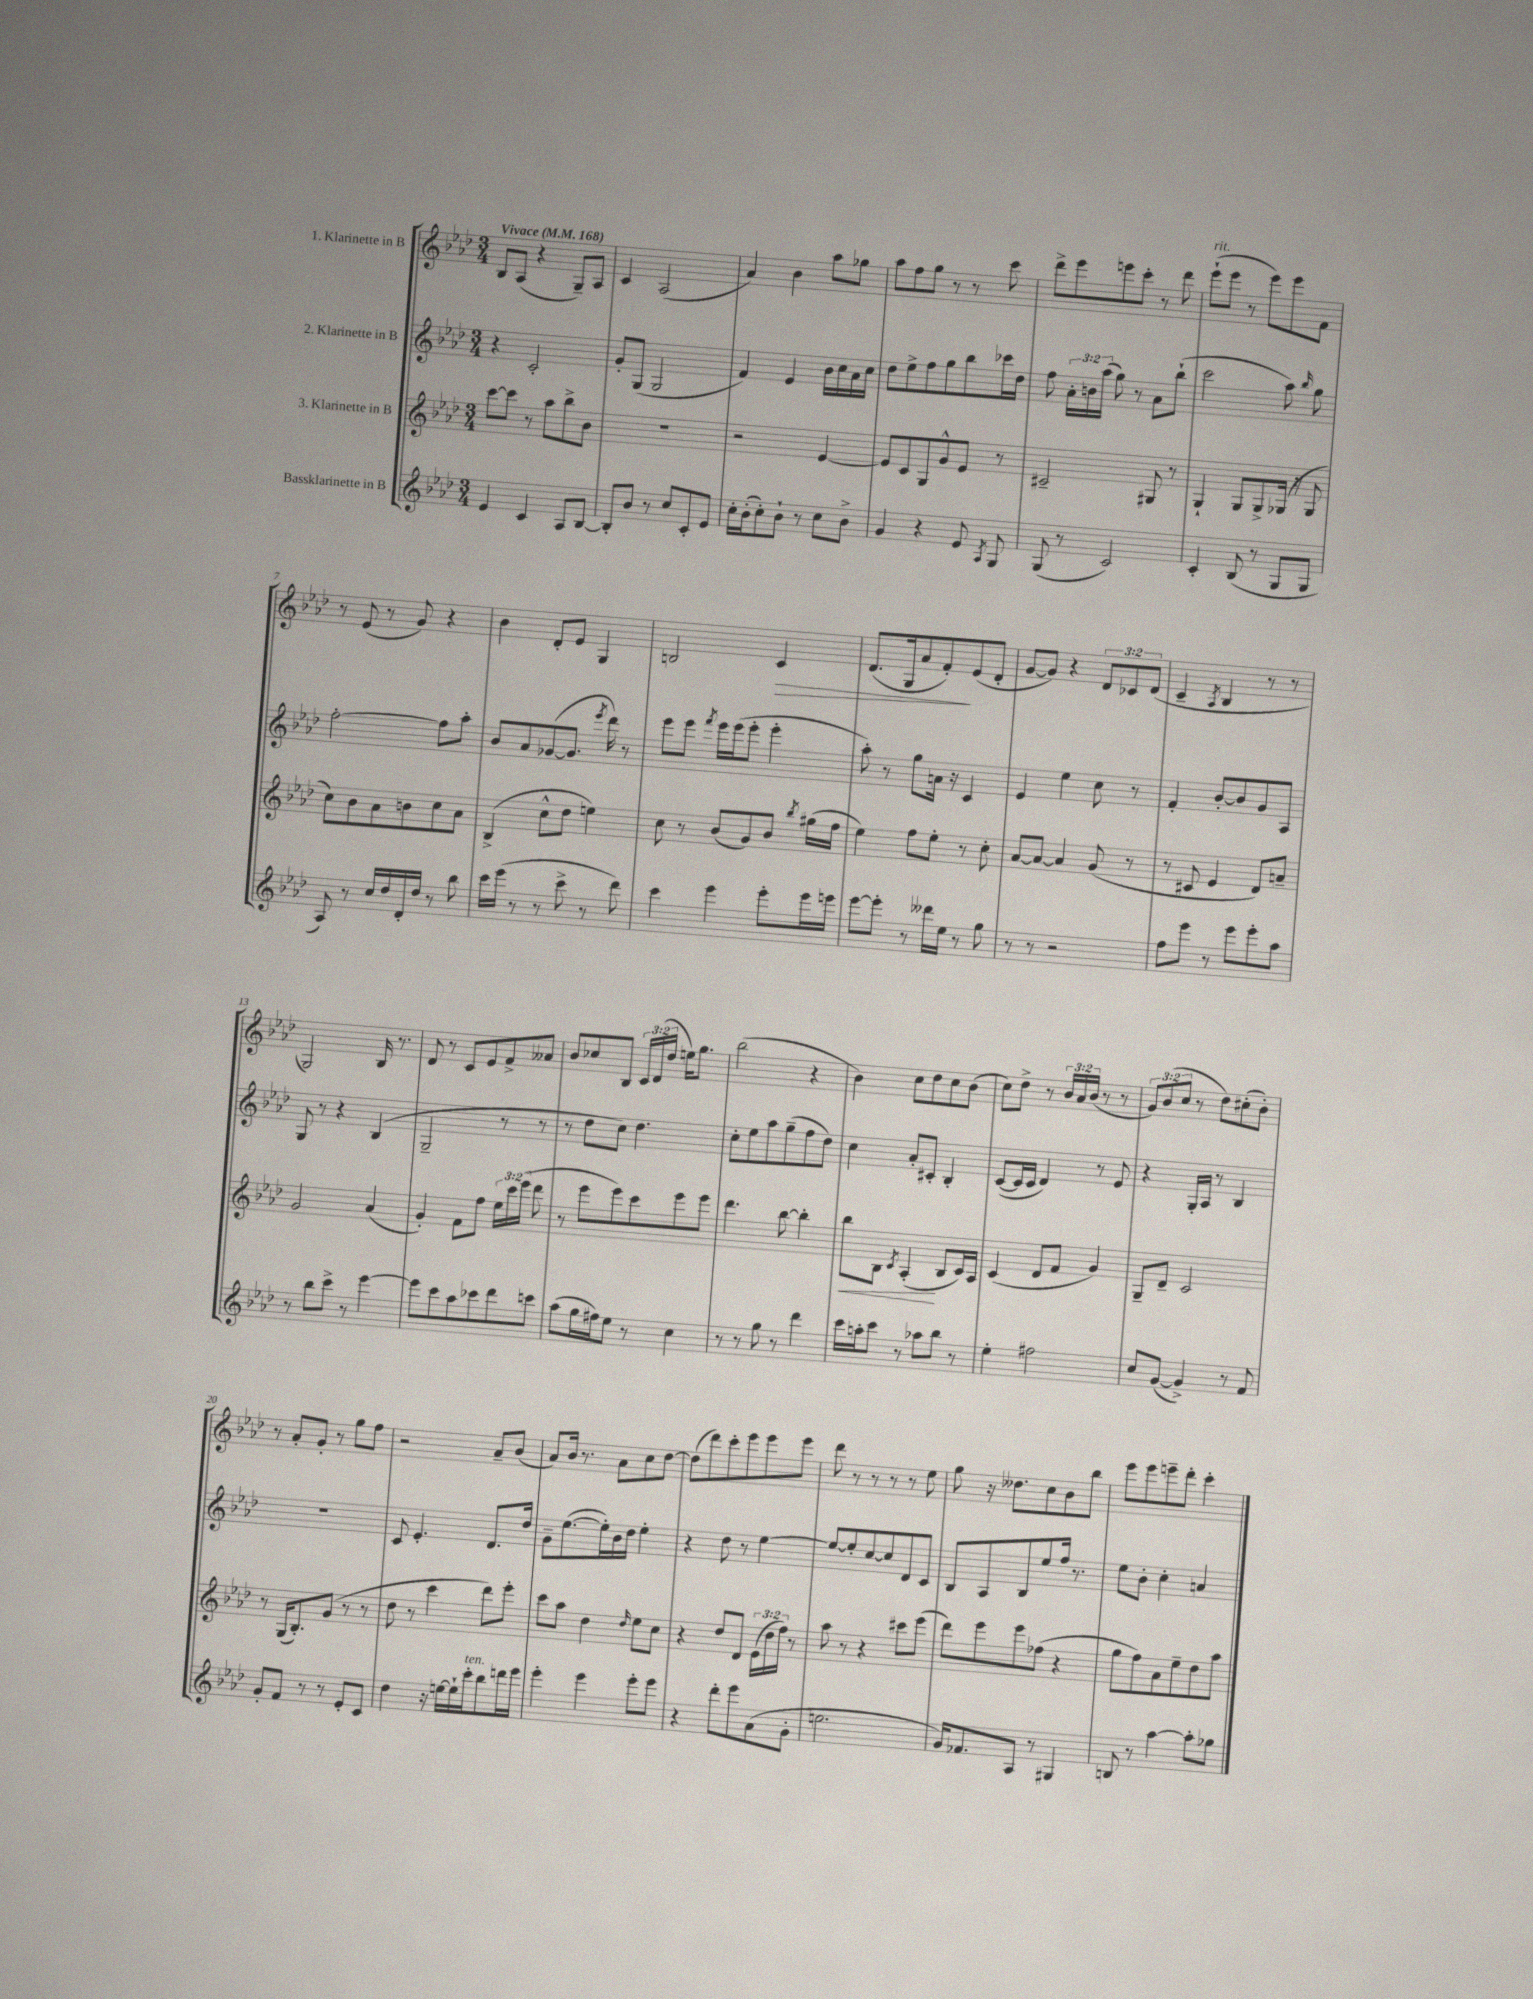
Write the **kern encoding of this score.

**kern	**kern	**dynam	**kern	**kern	**dynam
*part4	*part3	*part3	*part2	*part1	*part1
*staff4	*staff3	*staff3	*staff2	*staff1	*staff1
*I"Bassklarinette in B	*I"3. Klarinette in B	*	*I"2. Klarinette in B	*I"1. Klarinette in B	*
*clefG2	*clefG2	*	*clefG2	*clefG2	*
*k[b-e-a-d-]	*k[b-e-a-d-]	*	*k[b-e-a-d-]	*k[b-e-a-d-]	*
*M3/4	*M3/4	*	*M3/4	*M3/4	*
*MM168	*MM168	*	*MM168	*MM168	*
=1	=1	=1	=1	=1	=1
!	!	!	!	!LO:TX:a:B:t=Vivace	!
4e-/	[8ccc\L	.	4r	8B-/L	.
.	8ccc\J]	.	.	(8A-/J	.
4c/	8r	.	2c'/	4r	.
.	8aa-\L	.	.	.	.
8A-/L	8bb-^\	.	.	8G~/L)	.
[8B-/J	8b-\J	.	.	8A-/J	.
=2	=2	=2	=2	=2	=2
8B-'/L]	2.r	.	8g'/L	4c/	.
8b-/J	.	.	(8G/J	.	.
8r	.	.	2G/	(2A-/	.
8cc/L	.	.	.	.	.
8c'/	.	.	.	.	.
8e-/J	.	.	.	.	.
=3	=3	=3	=3	=3	=3
16cc'\LL	2r	.	4f/)	4a-/)	.
(16b-'\J	.	.	.	.	.
8cc'\)	.	.	.	.	.
8b-`\J	.	.	4e-/	4b-\	.
8r	.	.	.	.	.
8cc\L	[4e-/	.	16b-\LL	8aa-\L	.
.	.	.	16cc\	.	.
8b-^\J	.	.	16a-\	8gg-X\J	.
.	.	.	16cc\JJ	.	.
=4	=4	=4	=4	=4	=4
4g/	8e-/L]	.	8dd-\L	8aa-\L	.
.	8c/	.	8ee-^\	8ff\	.
4r	8G/	.	8ff\	8gg\J	.
.	8g^^/	.	8gg\	8r	.
8e-/	8e-/J	.	8bb-\	8r	.
8qA-/	.	.	.	.	.
8G/	8r	.	16ccc-X\L	8ccc\	.
.	.	.	16dd-\JJ	.	.
=5	=5	=5	=5	=5	=5
(8G/	2c#X~/	.	8ff\	8ddd-^\L	.
8r	.	.	24a-'\LL	8eee-\	.
.	.	.	24bn\	.	.
.	.	.	(24aa-\JJ	.	.
2c/)	.	.	8gg\)	8eeen\	.
.	.	.	8r	8ccc'\J	.
.	8G#X/	.	8a-\L	8r	.
.	8r	.	(8bb-`\J	8ddd-\	.
=6	=6	=6	=6	=6	=6
!	!	!	!	!LO:TX:a:i:t=rit.	!
4c'/	4G`/	.	2ccc\	(8eee-`\L	.
.	.	.	.	8eee-\J	.
(8B-/	8G/L	.	.	8r	.
8r	8G^/	.	.	8eee-\L)	.
8G/L	(16G-X/Jk	.	8aa-\)	8eee-\	.
.	16r	.	.	.	.
.	.	.	16qqbb-/	.	.
8G/J	8G-/	.	8gg\	8f\J	.
!!LO:LB:g=z
=7	=7	=7	=7	=7	=7
8A-/)	8cc\L)	.	[2ff'\	8r	.
8r	8b-\	.	.	(8e-/	.
16cc/LL	8a-\	.	.	8r	.
16dd-/	.	.	.	.	.
16d-'/	8bn\	.	.	8g/)	.
16dd-/JJ	.	.	.	.	.
8r	8cc\	.	8ff\L]	4r	.
8bb-\	8a-\J	.	8aa-'\J	.	.
=8	=8	=8	=8	=8	=8
16ccc\LL	(4B-^/	.	8b-/L	4b-\	.
(16eee-\JJ	.	.	.	.	.
8r	.	.	8a-/	.	.
8r	8cc^^\L	.	([8g-X/	8d-'/L	.
8ccc^\	8dd-\J	.	8.g-/J]	8e-/J	.
8r	4een\)	.	.	4G/	.
.	.	.	8qeee-/	.	.
.	.	.	16ddd-\)	.	.
8ddd-\)	.	.	8r	.	.
=9	=9	=9	=9	=9	=9
4ccc\	8cc\	.	8eee-\L	2Bn/	.
.	8r	.	8eee-\J	.	.
.	.	.	8qfff/	.	.
4eee-\	(8b-/L	.	16eee-\LL	.	.
.	.	.	(16eee-\J	.	.
.	8g/)	.	8eee-'\J	.	.
!	!	!	!	!	!LO:HP:b
8eee-'\L	8b-/J	.	4eee-'\	4c/	>
.	8qbb-/	.	.	.	.
16eee-\L	(16gg#X\LL	.	.	.	.
16eeen\JJ	16ff\JJ	.	.	.	.
=10	=10	=10	=10	=10	=10
[8eee-\L	4ee-\)	.	8aa-'\)	(8.d-/L	.
8eee-'\J]	.	.	8r	.	.
.	.	.	.	16G/k	.
8r	8ff\L	.	8gg\L	8a-/	.
16ddd--X\LL	8ee-'\J	.	16an\Jk	8f'/)	.
16ee-\JJ	.	.	16r	.	.
8r	8r	.	4c/	(8e-/	]
8gg\	8cc'\	.	.	8d-'/J	.
=11	=11	=11	=11	=11	=11
8r	[8a-/L	.	4e-/	[8g/L	.
8r	8a-/J_	.	.	8g/J])	.
2r	4a-/]	.	4ee-\	4r	.
.	(8g/	.	8cc\	12d-/L	.
.	.	.	.	12c-X/	.
.	8r	.	8r	.	.
.	.	.	.	(12d-/J	.
=12	=12	=12	=12	=12	=12
8ff\L	8r	.	4f'/	4c~/	.
8eee-\J	8c#X/	.	.	.	.
.	.	.	.	8qA-/	.
8r	4e-/	.	[8b-'/L	4B-/	.
8eee-\L	.	.	8b-/]	.	.
8eee-'\	8d-/L)	.	8g/	8r	.
8aa-\J	8an~/J	.	8A-/J	8r	.
!!LO:LB:g=z
=13	=13	=13	=13	=13	=13
8r	2g/	.	8G/	2G/)	.
8bb-\L	.	.	8r	.	.
8ccc^\J	.	.	4r	.	.
8r	.	.	.	.	.
[4eee-\	(4a-/	.	(4B-/	16B-/	.
.	.	.	.	8.r	.
=14	=14	=14	=14	=14	=14
8eee-\L]	4g'/)	.	2G~/	8d-/	.
8ccc\	.	.	.	8r	.
8aa-\	8f\L	.	.	8c/L	.
8ccc-X\	8ff\J	.	.	8e-/	.
8ddd-\	24ee-\LL	.	8r	8f^/	.
.	24ccc\	.	.	.	.
.	(24eee-\JJ	.	.	.	.
8cccn\J	8ddd-\	.	8r	8a--X/J	.
=15	=15	=15	=15	=15	=15
(8aa-\L	8r	.	8r	8b-/L	.
16gg\L	8eee-\L	.	8dd-\L	8cc-X/	.
16ff#X\J)	.	.	.	.	.
8ee-\J	8eee-\)	.	8cc\J)	8B-/J	.
8r	8ccc\	.	4.dd-\	24c/LL	.
.	.	.	.	(24d-/	.
.	.	.	.	24dd-/JJ	.
4cc\	8eee-\	.	.	16een\KL)	.
.	.	.	.	8.gg\J	.
.	8eee-\J	.	.	.	.
=16	=16	=16	=16	=16	=16
8r	4.ddd-\	.	8cc'\L	(2bb-\	.
8r	.	.	8ee-\	.	.
8gg\	.	.	8aa-\	.	.
8r	[8bb-\	.	(8gg~\	.	.
4ddd-\	4bb-'\]	.	8ff\	4r	.
.	.	.	8dd-\J)	.	.
=17	=17	=17	=17	=17	=17
!	!	!LO:HP:b	!	!	!
16ccc\LL	8bb-\L	<	4cc\	4b-\)	.
16aan'\J	.	.	.	.	.
8ccc\J	8B-\J	.	.	.	.
.	8qc/	.	.	.	.
8r	(4A-'/	.	8a-'/L	8cc\L	.
8aa-X\L	.	.	8c#X'/J	8dd-\	.
8bb-\J	8B-/L	[	4B-'/	8cc\	.
8r	16c/L)	.	.	(8b-\J	.
.	16A-/JJ	.	.	.	.
=18	=18	=18	=18	=18	=18
4ee-'\	(4c/	.	([8c/L	8cc\L)	.
.	.	.	16c/L]	8dd-^\J	.
.	.	.	16c/JJ	.	.
2ff#X\	8d-/L	.	4d-/)	8r	.
.	8f/J	.	.	24b-/LL	.
.	.	.	.	24a-/	.
.	.	.	.	(24b-/JJ	.
.	4g/)	.	8r	8r	.
.	.	.	8e-/	8r	.
=19	=19	=19	=19	=19	=19
8cc/L	8G~/L	.	4r	12g/L)	.
.	.	.	.	(12b-/	.
([8g/J	8d-~/J	.	.	.	.
.	.	.	.	12cc/J	.
4g^/])	2c/	.	16G'/LL	8r	.
.	.	.	16A-/JJ	.	.
.	.	.	8r	8dd-\L)	.
8r	.	.	4B-/	(8cc#X'\	.
8f/	.	.	.	8b-'\J)	.
!!LO:LB:g=z
=20	=20	=20	=20	=20	=20
8g'/L	8r	.	2.r	8r	.
8f/J	(16G/KL	.	.	8a-'/L	.
.	8.B-'/)	.	.	.	.
8r	.	.	.	8g'/J	.
8r	(8g/J	.	.	8r	.
8e-'/L	8r	.	.	8gg\L	.
8c/J	8r	.	.	8ff\J	.
=21	=21	=21	=21	=21	=21
4dd-\	8dd-\	.	8c/	2r	.
.	8r	.	4.e-'/	.	.
16r	4ccc\	.	.	.	.
[16een\LL	.	.	.	.	.
16ee`\]	.	.	.	.	.
!LO:TX:a:i:t=ten.	!	!	!	!	!
16ccc'\J	.	.	.	.	.
8bb-\	8ddd-\L)	.	8.d-/L	8a-~/L	.
16dddn\L	8eee-'\J	.	.	(8b-/J	.
16eee-\JJ	.	.	16dd-/Jk	.	.
=22	=22	=22	=22	=22	=22
4eee-'\	8ccc\L	.	8g~\L	8a-/L)	.
.	8aa-\J	.	([8.ee-\	16b-/Jk	.
.	.	.	.	8.r	.
4eee-\	4dd-\	.	.	.	.
.	.	.	16ee-'\L])	.	.
.	.	.	16b-\	8a-\L	.
.	.	.	16dd-\JJ	.	.
.	16qqdd-/	.	.	.	.
8eee-'\L	8ee-\L	.	4ee-'\	8cc\	.
8eee-\J	8cc\J	.	.	[8dd-\J	.
=23	=23	=23	=23	=23	=23
4r	4r	.	4r	(8dd-\L]	.
.	.	.	.	8ddd-\)	.
8ddd-'\L	8dd-/L	.	8dd-\	8ccc'\	.
8eee-\	8d-/J	.	8r	8eee-\	.
(8a-\	(24e-\LL	.	[4ee-\	8eee-\	.
.	24dd-\	.	.	.	.
.	24ff\JJ)	.	.	.	.
8g'\J	8r	.	.	8eee-\J	.
=24	=24	=24	=24	=24	=24
2.een\	8aa-\	.	8ee-/L_	8ddd-\	.
.	8r	.	8ee-'/]	8r	.
.	4r	.	[8cc/	8r	.
.	.	.	8cc/]	8r	.
.	8ccc#X\L	.	8d-/	8r	.
.	(8eee-\J	.	8c/J	8ee-\	.
=25	=25	=25	=25	=25	=25
16g/KL)	8ddd-\L)	.	8B-/L	8gg\	.
8.f-X/	.	.	.	.	.
.	8eee-\	.	8A-/	16r	.
.	.	.	.	8.dd--X\L	.
8A-/J	8eee-\	.	8B-/	.	.
8r	(8ff-X\J	.	8ee-/	8cc\	.
4G#X/	4r	.	16ff/Jk	8b-\	.
.	.	.	8.r	.	.
.	.	.	.	8bb-\J	.
=26	=26	=26	=26	=26	=26
8Bn/	8gg\L	.	8ee-\L	8eee-\L	.
8r	8ff\)	.	8b-'\J	8eee-\	.
[4aa-\	8a-\	.	4cc'\	8eeen~\	.
.	8ee-~\	.	.	8ddd-'\J	.
8aa-'\L]	8dd-\	.	4an/	4ccc'\	.
8gg-X\J	8aa-\J	.	.	.	.
==	==	==	==	==	==
*-	*-	*-	*-	*-	*-
